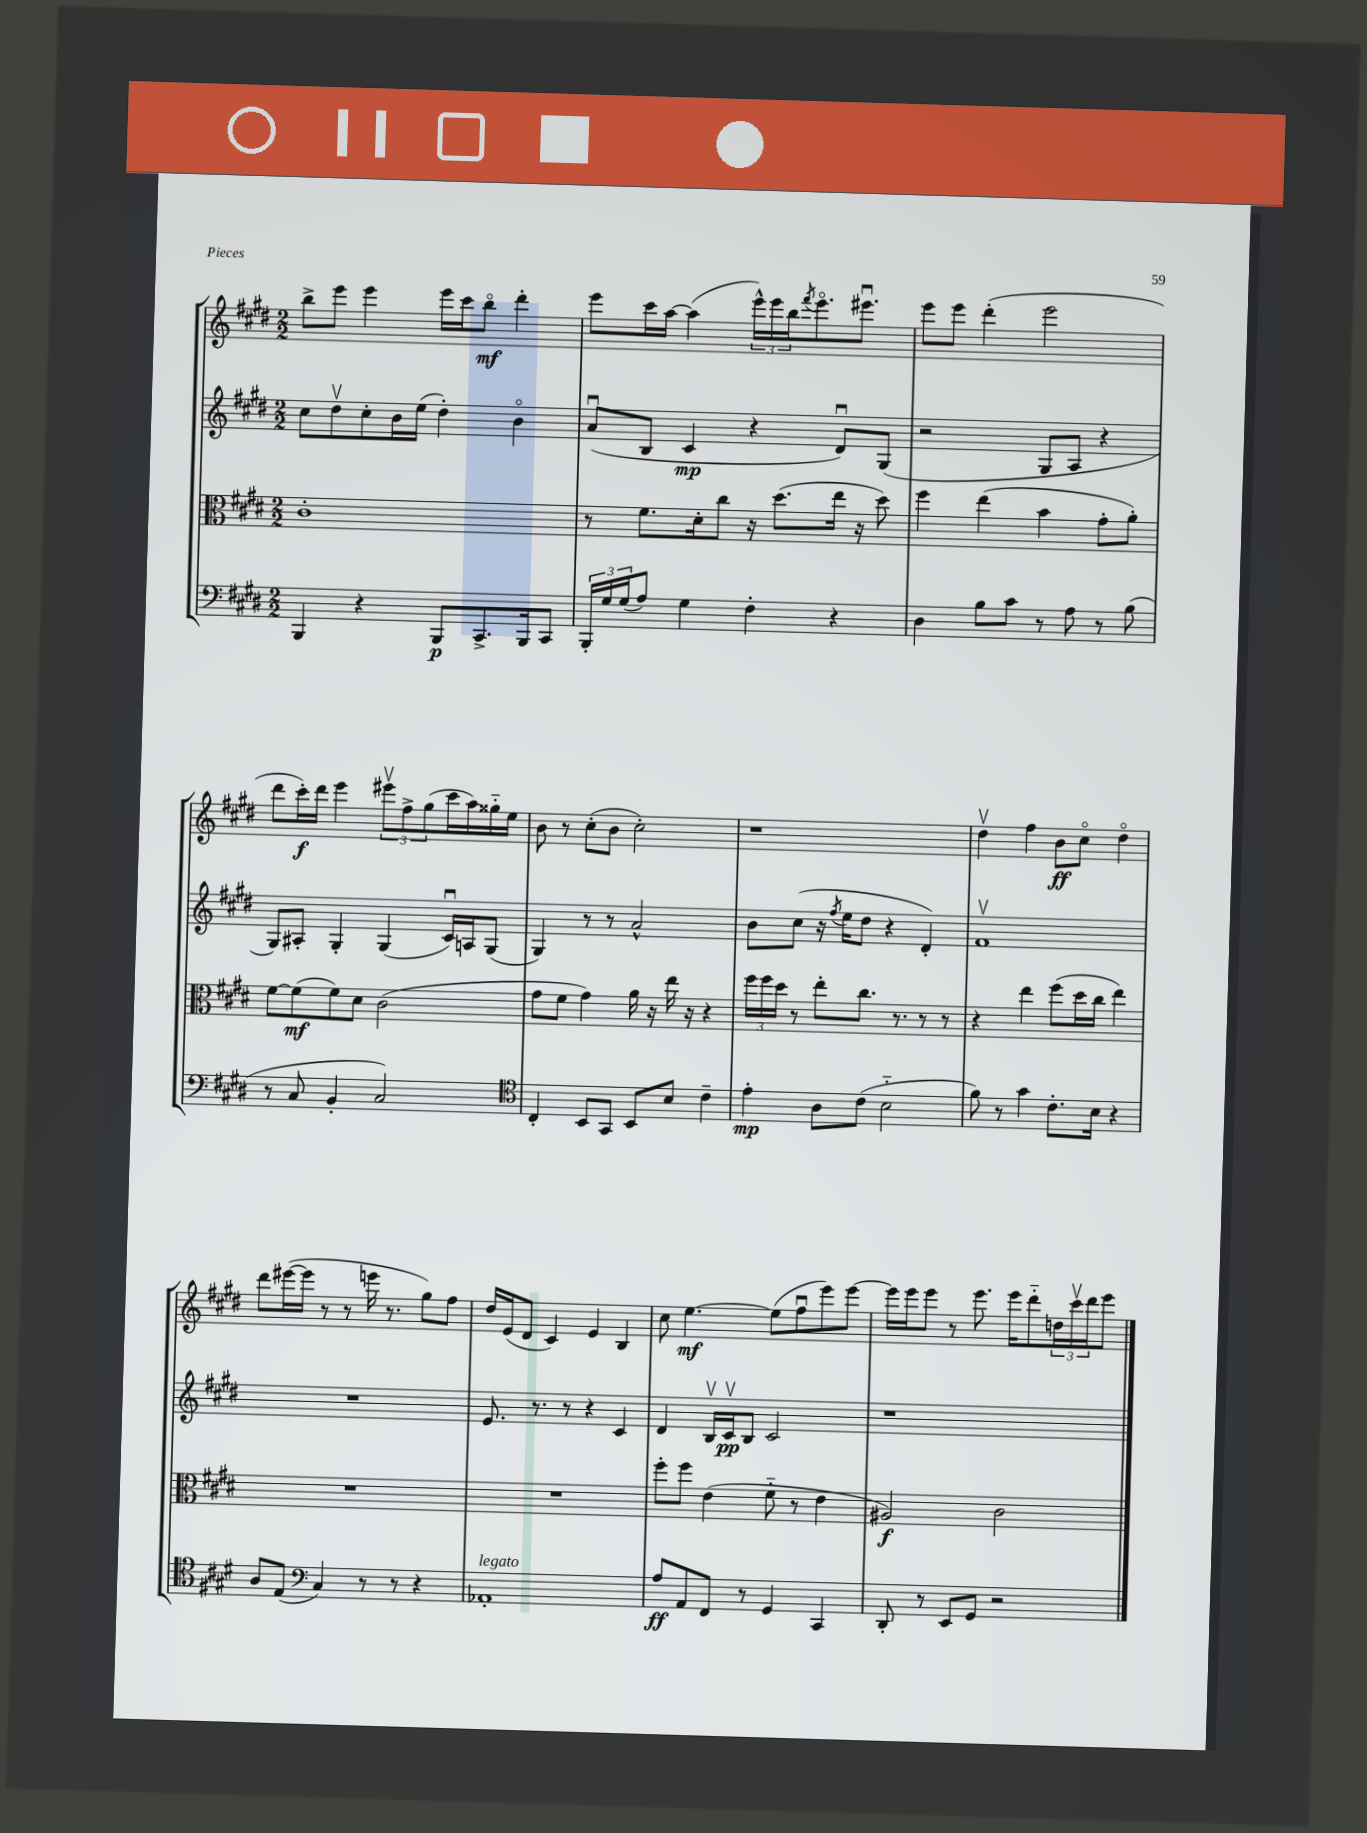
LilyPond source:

<<
\new StaffGroup <<
\new Staff = "s0" {
    \clef treble \key e \major \numericTimeSignature \time 2/2
    b''8-> e'''8 e'''4 e'''16 cis'''16 b''8\flageolet\mf dis'''4-. |
    e'''8 cis'''16 a''16~ a''4( \tuplet 3/2 { e'''16-^) e'''16 b''16 } \acciaccatura { fis'''8 } e'''8.\flageolet eis'''8.\downbow |
    e'''8 e'''8 dis'''4-.( e'''2 |
    dis'''8 cis'''16-.\f) dis'''16 e'''4 \tuplet 3/2 { eis'''8\upbow fis''8-> gis''8( } cis'''16 a''16) gisis''16-_ e''16 |
    b'8 r8 cis''8-.( b'8 cis''2-.) |
    r1 |
    dis''4\upbow fis''4 b'8\ff cis''8\flageolet dis''4\flageolet |
    dis'''8 eis'''16~( eis'''16 r8 r8 e'''16 r8. gis''8) fis''8 |
    dis''16 e'16( dis'8 cis'4) e'4 b4 |
    cis''8 e''4.~\mf e''8( fis''8\downbow e'''8) e'''8~ |
    e'''16 e'''16 e'''8 r8 e'''8. e'''16 dis'''8-_ \tuplet 3/2 { d''16 cis'''16\upbow dis'''16 } e'''8 \bar "|." |
}
\new Staff = "s1" {
    \clef treble \key e \major \numericTimeSignature \time 2/2
    cis''8 dis''8\upbow cis''8-. b'16 e''16( dis''4-.) b'4\flageolet |
    a'8\downbow( b8 cis'4\mp r4 dis'8\downbow) gis8( |
    r2 gis8 a8 r4 |
    gis8) ais8-. gis4-. gis4( cis'16\downbow) a16 gis8( |
    gis4) r8 r8 a'2-^ |
    b'8 cis''8( r16 \acciaccatura { fis''8 } e''16 dis''8 r4 dis'4-.) |
    fis'1\upbow |
    R1 |
    e'8. r8. r8 r4 cis'4 |
    dis'4 b16\upbow cis'16\upbow\pp b8 cis'2 |
    r1 \bar "|." |
}
\new Staff = "s2" {
    \clef alto \key e \major \numericTimeSignature \time 2/2
    cis'1-. |
    r8 fis'8. dis'16-. cis''8 r16 dis''8.( e''16 r16 dis''8) |
    fis''4 e''4( b'4 gis'8-. a'8-.) |
    fis'8~ fis'8\mf( fis'8) dis'8 cis'2( |
    gis'8 fis'8 gis'4) a'16 r16 e''16 r16 r4 |
    \tuplet 3/2 { fis''16 fis''16 dis''16 } r8 e''8-. cis''8. r8. r8 r8 |
    r4 e''4 fis''8( dis''16 cis''16 e''4) |
    R1 |
    R1 |
    fis''8-. fis''8 e'4( fis'8-_ r8 e'4 |
    ais2\f) cis'2 \bar "|." |
}
\new Staff = "s3" {
    \clef bass \key e \major \numericTimeSignature \time 2/2
    b,,4 r4 b,,8\p cis,8.-> b,,16 cis,8 |
    \tuplet 3/2 { b,,16-. gis16 gis16( } a8) gis4 fis4-. r4 |
    dis4 b8 cis'8 r8 a8 r8 b8( |
    r8 cis8 b,4-. cis2) |
    \clef tenor cis4-. b,8 gis,8 b,8 b8 cis'4-- |
    e'4-.\mp a8 cis'8( b2-_ |
    fis'8) r8 gis'4 cis'8.-. b16 r4 |
    a8 e8( \clef bass cis4) r8 r8 r4 |
    aes,1-.^\markup { \italic "legato" } |
    a8\ff a,8 fis,8 r8 gis,4 cis,4 |
    dis,8-. r8 e,8 gis,8 r2 \bar "|." |
}
>>
>>
\layout { \context { \Score \remove "Bar_number_engraver" } }
